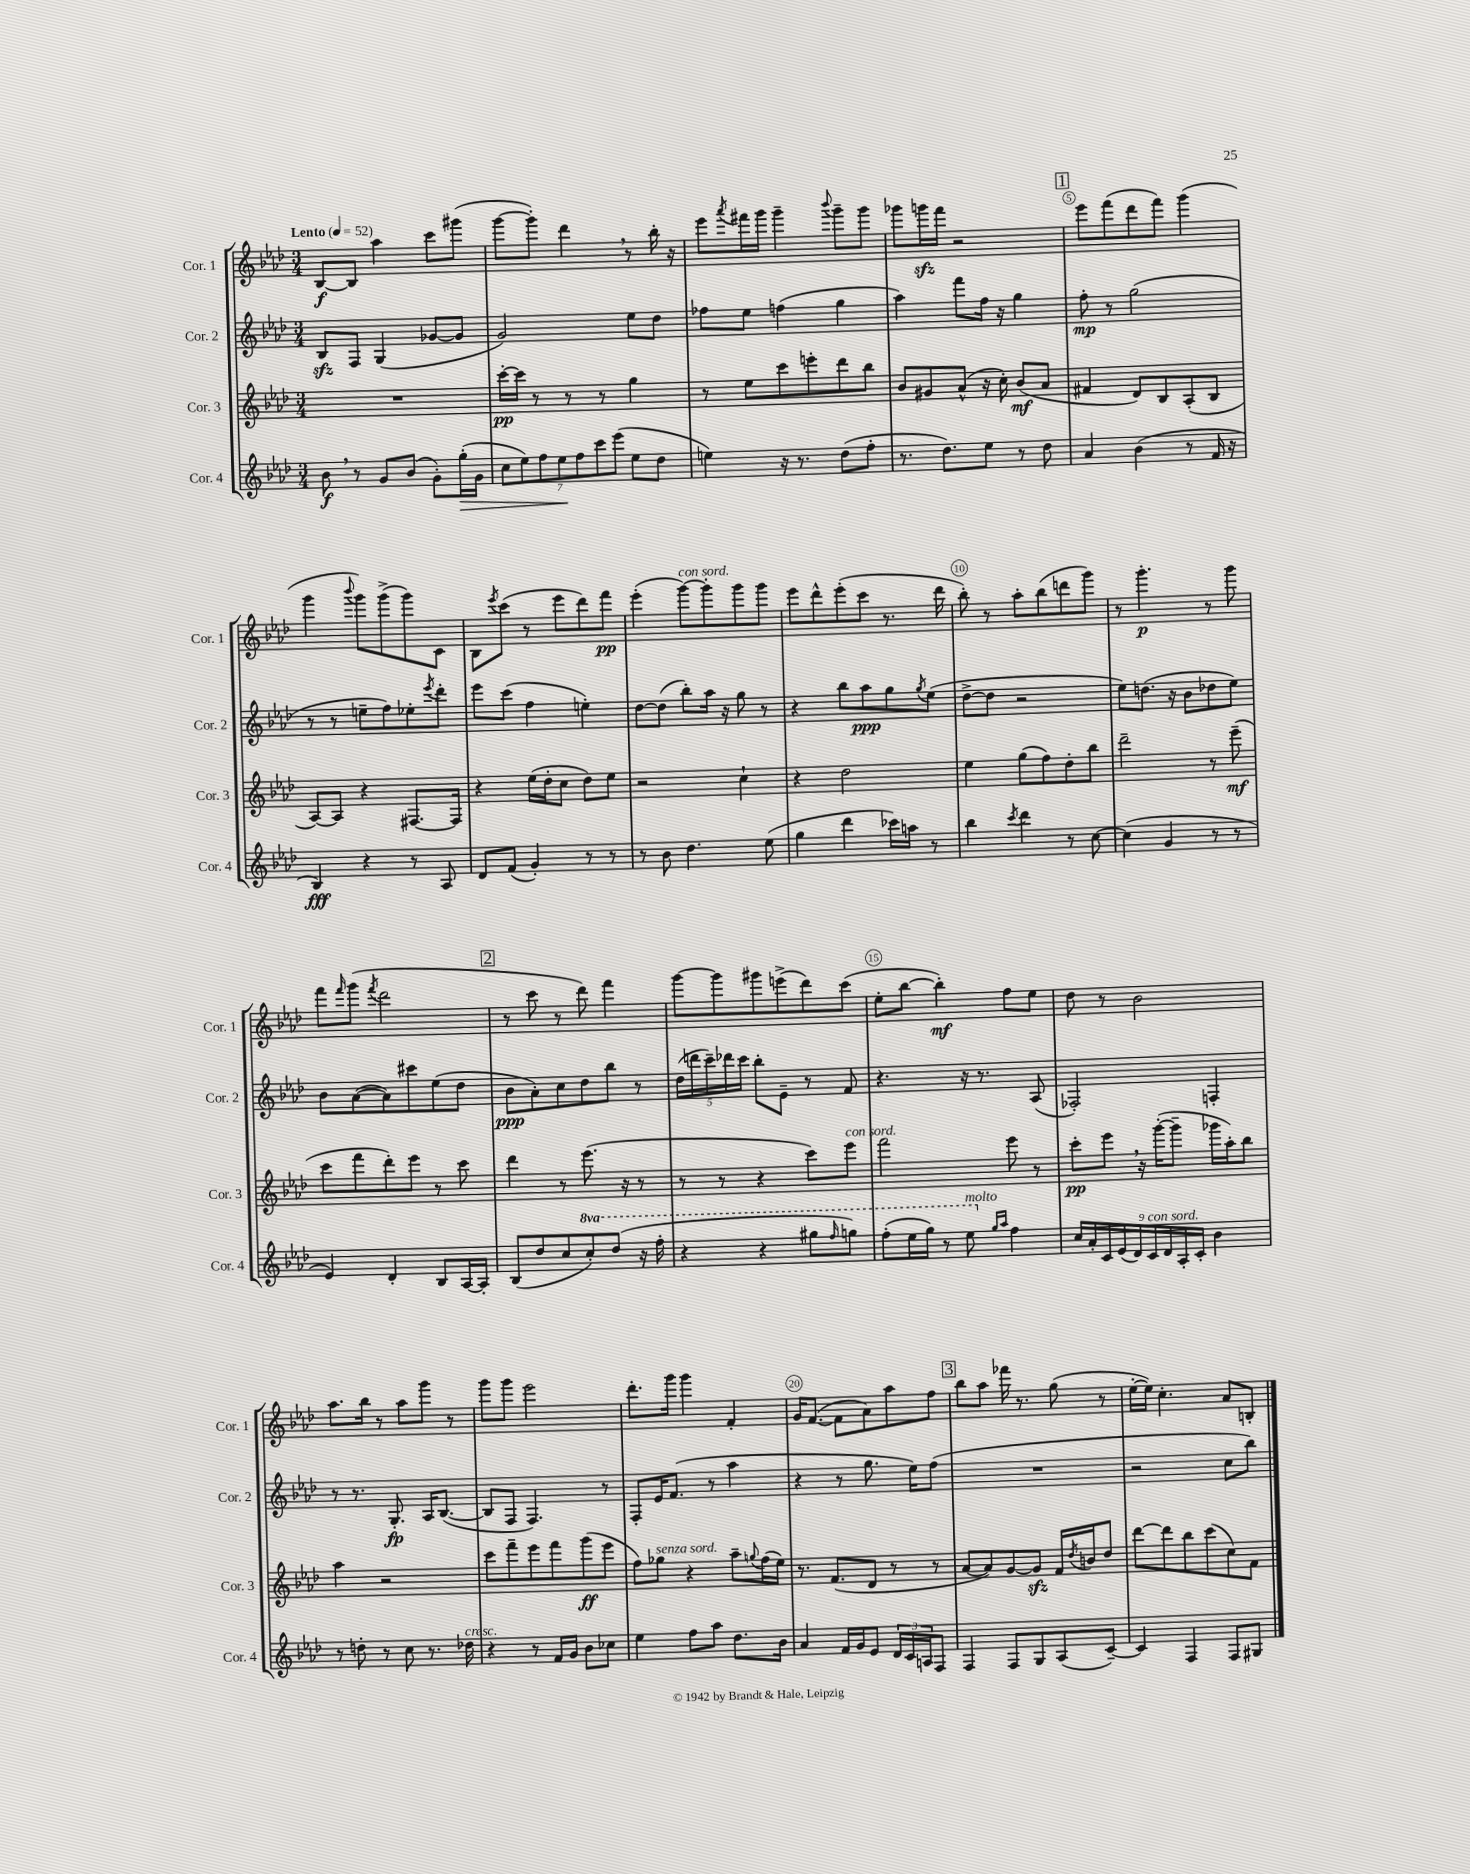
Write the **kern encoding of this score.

**kern	**kern	**kern	**kern
*staff4	*staff3	*staff2	*staff1
*clefG2	*clefG2	*clefG2	*clefG2
*k[b-e-a-d-]	*k[b-e-a-d-]	*k[b-e-a-d-]	*k[b-e-a-d-]
*M3/4	*M3/4	*M3/4	*M3/4
*MM52	*MM52	*MM52	*MM52
8b-\	2.r	8B-/L	[8B-/L
8r	.	8F/J	8B-/]J
8g/L	.	(4G/	4aa-\
(8b-/J	.	.	.
8g'\L)	.	[8g-/L	8ccc\L
(16gg'\L	.	8g-/]J	(8ggg#\J
16g\JJ	.	.	.
=	=	=	=
14cc\L	[16ccc'\LL	2g/)	[8ggg\L
.	16ccc\]JJ	.	.
14ee-\)	.	.	.
.	8r	.	8ggg'\]J)
14ff\	.	.	.
14ee-\	.	.	.
.	8r	.	4ddd-\
14ff\	.	.	.
14ccc\	.	.	.
.	8r	.	.
(14eee-\J	.	.	.
8ee-\L	4gg\	8ee-\L	8r
8dd-\J	.	8dd-\J	16bb-'\
.	.	.	16r
=	=	=	=
4ee\)	8r	8ff-\L	8eee-\L
.	.	.	8qaaa-/
.	8ee-\L	8ee-\J	16fff#\L
.	.	.	16ggg\JJ
16r	8ccc\	(4ff\	4ggg~\
8.r	.	.	.
.	8eee'\	.	.
.	.	.	8qqbbb-/
(8dd-\L	8ddd-\	4gg\	8ggg~\L
8ff'\J	8bb-\J	.	8ggg\J
=	=	=	=
8.r	8b-/L	4aa-\)	8ggg-\L
.	8g#/	.	16ggg\L
8.dd-\L)	.	.	16fff\JJ
.	(8a-^^/J	8fff\L	2r
8ee-\J	16r	16ff\Jk	.
.	16cc'\)	16r	.
8r	(8b-/L	4gg\	.
8dd-\	8a-/J	.	.
=	=	=	=
4a-/	4f#/	8ff'\	8eee-\L
.	.	8r	(8fff\
(4b-\	8d-/L)	(2gg\	8ddd-\
.	8B-/	.	8fff\J)
8r	(8A-'/	.	(4ggg\
16f/	8B-/J	.	.
16r	.	.	.
=	=	=	=
4B-/)	[8A-/L)	8r	4ggg\
.	8A-/]J	8r	.
.	.	.	8qqbbb-/
4r	4r	8ee~\L	8ggg\L)
.	.	8ff\)	(8ggg^\
8r	[8.F#/L	8ee-'\	8ggg\)
.	.	8qeee-/	.
8A-/	.	8ddd-'\J	8c\J
.	16F#/]Jk	.	.
=	=	=	=
8d-/L	4r	8eee-\L	8B-\L
.	.	.	8qeee-/
(8f/J	.	(8ccc\J	(8ccc\J
4g'/)	(16ee-\LL	4ff\	8r
.	16dd-'\J	.	.
.	8cc\J	.	8eee-\L
8r	8dd-\L)	4ee'\)	8ddd-\)
8r	8ee-\J	.	8fff\J
=	=	=	=
8r	2r	[8dd-\L	(4eee-'\
8b-\	.	(8dd-\]J	.
4.dd-\	.	8bb-'\L)	[8ggg\L)
.	.	16aa-\Jk	8ggg'\]
.	.	16r	.
.	4cc`\	8gg\	8ggg\
(8ee-\	.	8r	8ggg\J
=	=	=	=
4gg\	4r	4r	8eee-\L
.	.	.	8ddd-^^\
4ddd-\	2dd-\	8bb-\L	(8eee-'\
.	.	8aa-\	8ccc\J
16ccc-\LL)	.	8gg\	8.r
16aa\JJ	.	.	.
.	.	8qgg/	.
8r	.	(8ee-\J	.
.	.	.	16ddd-\
=	=	=	=
4bb-\	4ee-\	[8dd-^\L	8bb-'\)
.	.	8dd-\]J	8r
8qccc/	.	.	.
4ddd-\	(8gg\L	2r	8aa-'\L
.	8ff\)	.	(8bb-\
8r	8dd-'\	.	8ddd\
[8cc\	8bb-\J	.	8ggg\J)
=	=	=	=
(4cc\]	2ddd-~\	8ee-\L)	8r
.	.	(8.dd\J	4.ggg'\
4g/	.	.	.
.	.	16r	.
.	.	8b-\L	.
8r	8r	8dd-\	8r
8r	(8eee-~\	8ee-\J)	8ggg\
=	=	=	=
4e-/)	8ccc\L	8b-\L	8fff\L
.	.	.	16qqfff/
.	8fff\	([8a-\	(8ggg\J
.	.	.	8qfff/
4d-'/	8ddd-'\)	8a-\])	2ddd-\
.	8eee-\J	8ccc#\	.
8B-/L	8r	(8ee-\	.
[16A-/L	8ccc\	8dd-\J	.
16A-'/]JJ	.	.	.
=	=	=	=
(8B-/L	4ddd-\	8b-\L	8r
8dd-/	.	8a-'\)	8ccc\
8cc/	8r	8cc\	8r
8ccc'/)	(8.eee-\	8dd-\	8ddd-\)
(8ddd-/J	.	8bb-\J	4fff\
.	16r	.	.
16r	8r	8r	.
16fff'\	.	.	.
=	=	=	=
4r	8r	(20dd-\LL	[8ggg\L
.	.	20ddd\	.
.	.	20ccc~\)	.
.	8r	.	8ggg\]
.	.	20ddd-\	.
.	.	20ccc\JJ	.
4r	4r	8bb-'\L	8ggg#\
.	.	8e-~\J	(8eee^\
8ggg#\L	8ccc\L)	8r	8ddd-\)
16qqfff/	.	.	.
8ggg\J)	8eee-\J	8f/	(8ccc\J
=	=	=	=
(8fff'\L	2fff\	4.r	8ee-'\L
16eee-\L	.	.	[8bb-\J
16ggg\JJ)	.	.	.
8r	.	.	4bb-'\])
8eee-\	.	16r	.
.	.	8.r	.
16qqgg/LL	.	.	.
16qqaa-/JJ	.	.	.
4ff\	8eee-\	.	8ff\L
.	8r	(8A-/	8ee-\J
=	=	=	=
18cc/LL	8ccc'\L	2F-'/)	8dd-\
18a-'/	.	.	.
18c/	.	.	.
.	8eee-\J	.	8r
(18e-/	.	.	.
18d-/)	.	.	.
.	16r	.	2b-\
18c/	.	.	.
.	([16ggg'\LK	.	.
18d-/	.	.	.
.	8ggg~\]J	.	.
18A-'/	.	.	.
18c'/JJ	.	.	.
4b-\	16ggg-\LL	4F'/	.
.	16aa-'\J)	.	.
.	8bb-\J	.	.
=	=	=	=
8r	4aa-\	8r	8.aa-\L
8dd'\	.	8.r	.
.	.	.	16bb-\Jk
8r	2r	.	8r
.	.	8.G'/	.
8cc\	.	.	8aa-\L
8.r	.	16A-/LK	8ggg\J
.	.	([8.B-/J	.
.	.	.	8r
16dd-\	.	.	.
=	=	=	=
4r	8ccc\L	8B-/]L	8ggg\L
.	8fff~\	8F/J	8ggg\J
8r	8eee-\	4.F/)	2eee-\
16f/LL	8fff\	.	.
16g/JJ	.	.	.
8b-\L	(8ggg\	.	.
8cc-\J	8eee-\J	8r	.
=	=	=	=
4ee-\	8ff\L)	8F'/L	8.ddd-'\L
.	8gg-\J	16e-/K	.
.	.	(8.f/J	16ggg\Jk
8ff\L	4r	.	4ggg\
8aa-\J	.	8r	.
8.dd-\L	8aa-~\L	4aa-\	4f'/
.	8qqgg/	.	.
.	(16ff\L	.	.
16b-\Jk	16ee-\JJ)	.	.
=	=	=	=
4a-/	8.r	4r	16g/LK
.	.	.	([8.f/J
.	(8.f/L	.	.
16f/LL	.	8r	8f\]L
16g/J	.	.	.
8e-/J	8d-/J	8.gg\	8a-\)
24d-/LL	8r	.	8aa-\
24c/	.	.	.
.	.	16ee-\LK)	.
24A/J	.	.	.
8F/J	8r	(8ff\J	8ff\J
=	=	=	=
4F/	[8a-/L	2.r	8bb-\L
.	8a-/])	.	8aa-\J
8F/L	[8g/	.	16fff-\
.	.	.	8.r
8G/	8g/]J	.	.
(8A-/	16f/LL	.	(8gg\
.	8qdd-/	.	.
.	16b/J	.	.
[8c~/J)	8dd-/J	.	8r
=	=	=	=
4c/]	[8ddd-\L	2r	[16ee-'\LL
.	.	.	16ee-\]JJ)
.	8ddd-\]	.	4.cc'\
4F/	8bb-\	.	.
.	(8ccc\	.	.
8F/L	8cc\)	8cc\L	8a-/L
8G#/J	8f\J	8bb-\J)	8B'/J
==	==	==	==
*-	*-	*-	*-
